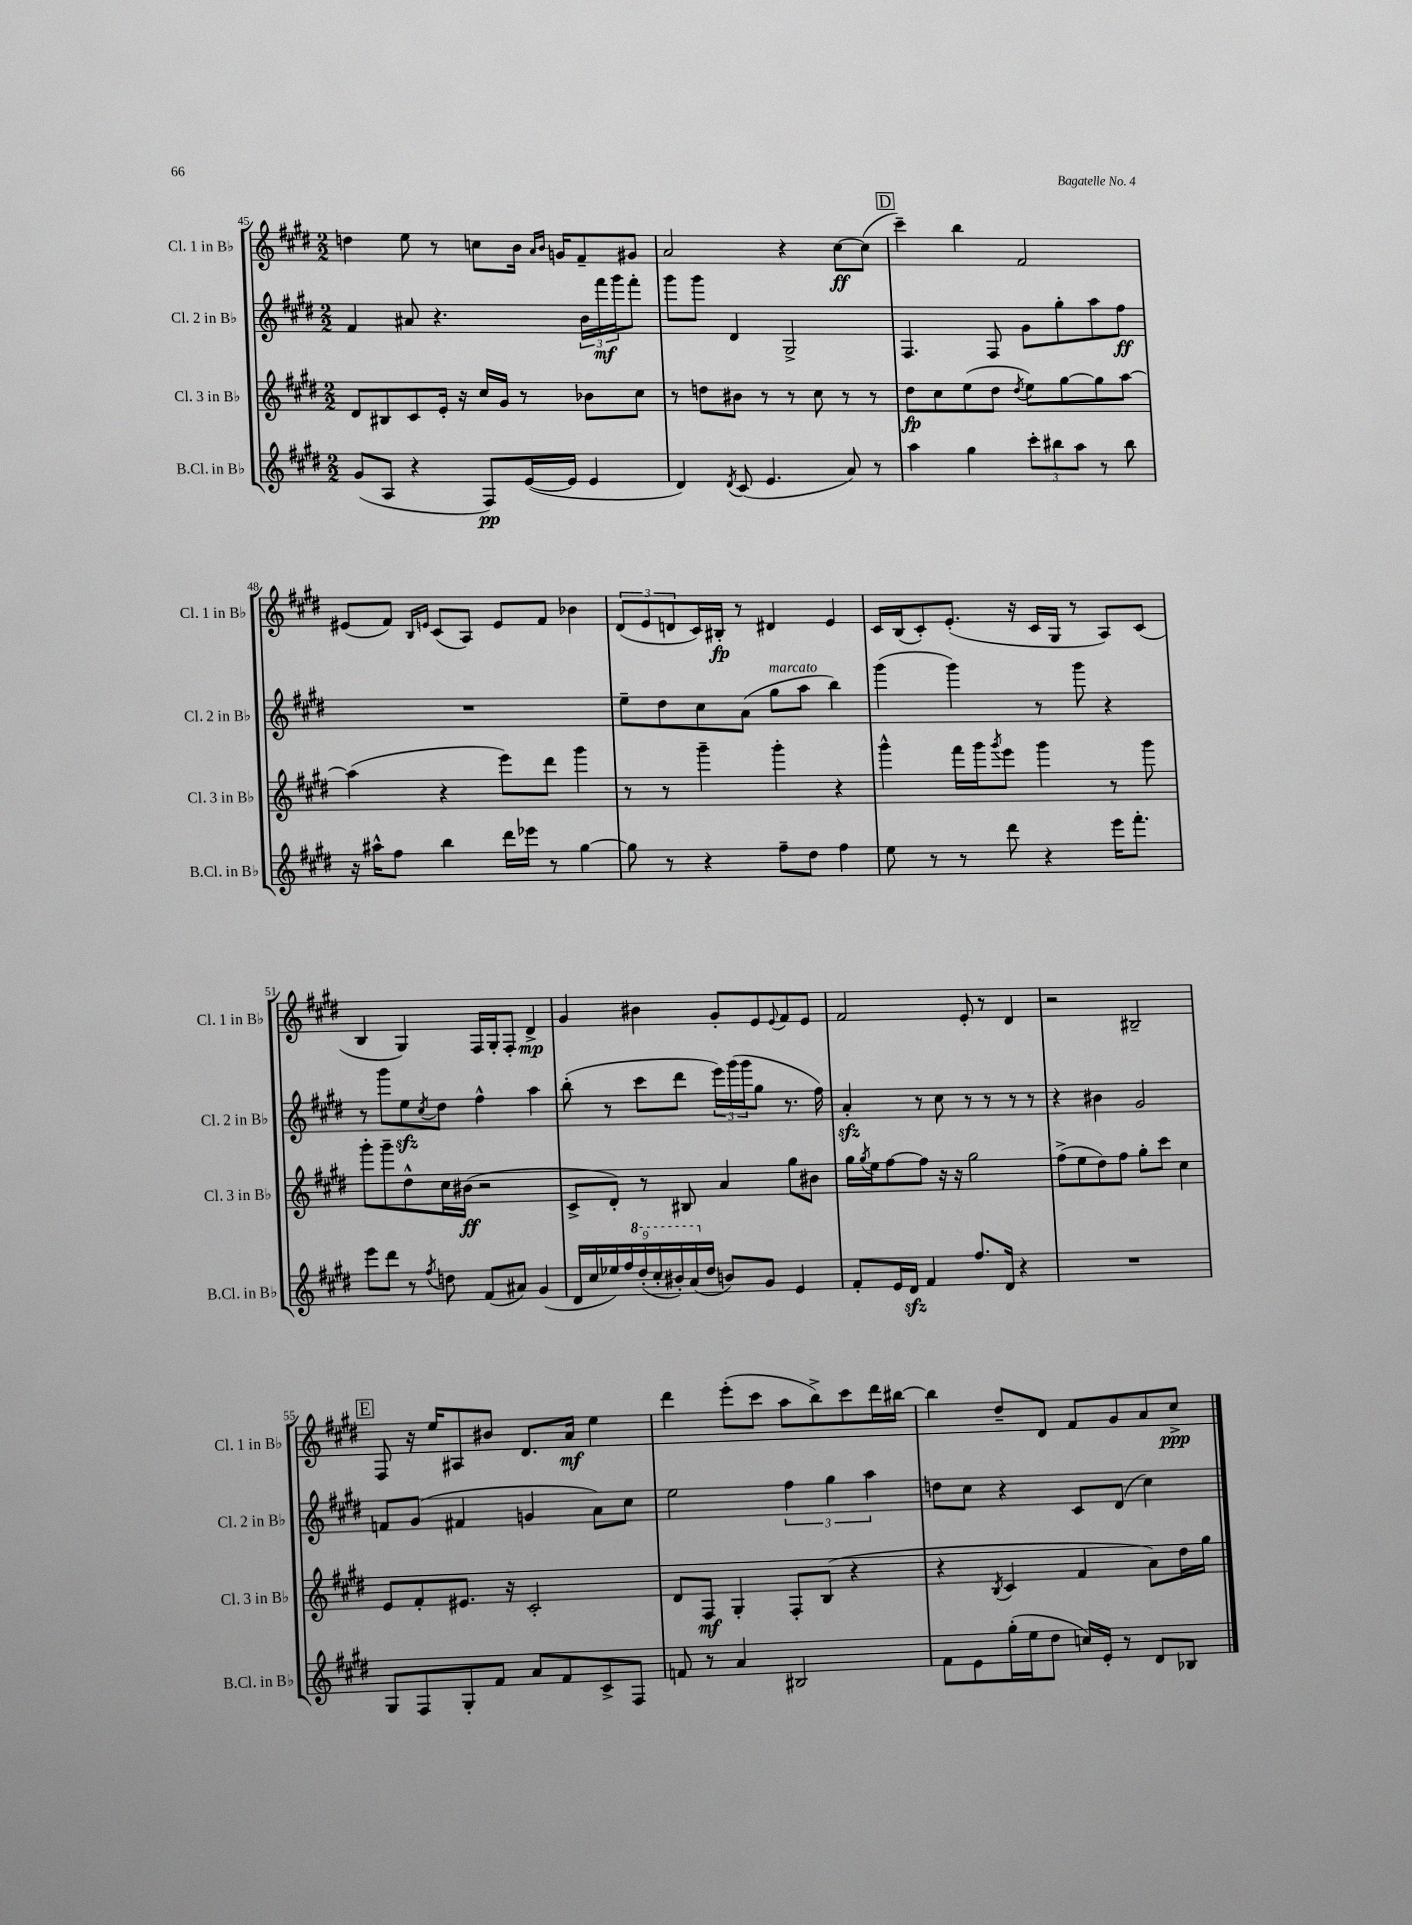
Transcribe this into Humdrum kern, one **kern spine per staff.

**kern	**kern	**kern	**kern
*staff4	*staff3	*staff2	*staff1
*clefG2	*clefG2	*clefG2	*clefG2
*k[f#c#g#d#]	*k[f#c#g#d#]	*k[f#c#g#d#]	*k[f#c#g#d#]
*M2/2	*M2/2	*M2/2	*M2/2
(8g#	8d#	4f#	4dd
8A	8B#	.	.
4r	8c#	8a#	8ee
.	16e'	4.r	8r
.	16r	.	.
8F#)	16cc#	.	8cc
.	16g#	.	.
([16e	8r	.	16b
.	.	.	16qqa
.	.	.	16qqb
16e]	.	.	16g
4e	8b-	24b	8f#~
.	.	24fff#	.
.	.	24ggg#	.
.	8cc#	8fff#'	8g#
=	=	=	=
4d#)	8r	8ggg#	2a
.	8dd	8ggg#	.
8qd#	.	.	.
(8c#	8b#	4d#	.
4.e	8r	.	.
.	8r	2G#^	4r
.	8cc#	.	.
8a)	8r	.	[8cc#
8r	8r	.	(8cc#]
=	=	=	=
4aa	8dd#	4.F#	4ccc#~)
.	8cc#	.	.
4gg#	(8ee	.	4bb
.	8dd#	8F#	.
.	8qdd#	.	.
12ccc#'	8ee)	8g#	2f#
12bb#	.	.	.
.	[8gg#	8gg#'	.
12aa	.	.	.
8r	8gg#]	8aa	.
8bb#	[8aa	8ff#	.
=	=	=	=
16r	(4aa]	1r	(8e#
16aa#^^	.	.	.
8ff#	.	.	8f#)
.	.	.	16qqB
.	.	.	16qqe
4bb	4r	.	(8c#
.	.	.	8A)
16ddd#	8eee)	.	8e
16eee-	.	.	.
8r	8ddd#	.	8f#
[4gg#	4ggg#	.	4b-
=	=	=	=
8gg#]	8r	8ee~	(12d#
.	.	.	12e
8r	8r	8dd#	.
.	.	.	12d
4r	4ggg#~	8cc#	16c#)
.	.	.	16B#'
.	.	(8a	8r
8ff#~	4ggg#'	8gg#	4d#
8dd#	.	8aa	.
4ff#	4r	4bb)	4e
=	=	=	=
8ee	4ggg#^^	(4ggg#	16c#
.	.	.	(16B
8r	.	.	8c#')
8r	16fff#	4ggg#)	(8.e'
.	16ggg#	.	.
.	8qggg#	.	.
8ddd#	8eee	.	.
.	.	.	16r
4r	4ggg#	8r	16c#
.	.	.	16G#
.	.	8ggg#	8r
16eee	8r	4r	8A)
8.fff#'	.	.	.
.	8ggg#	.	(8c#
=	=	=	=
8eee	8ggg#'	8r	4B
8ddd#	8ggg#~	8ggg#	.
8r	8dd#^^	8ee	4G#)
8qff#	.	8qcc#	.
8dd	16cc#	8dd#	.
.	(16b#	.	.
(8f#	2r	4ff#^^	16F#
.	.	.	16G#'
8a#)	.	.	8F#'
(4g#	.	4aa	4d#^
=	=	=	=
18d#	8c#^	(8bb'	4g#
18cc#	.	.	.
18ee-)	.	.	.
.	8d#')	8r	.
18ff#	.	.	.
(18ddd#'	.	.	.
.	8r	8ccc#	4b#
18ccc#'	.	.	.
18bb#')	.	.	.
.	8B#	8ddd#	.
(18aa	.	.	.
18dd#	.	.	.
8b)	4a	24eee)	8g#'
.	.	(24ggg#	.
.	.	24ggg#	.
8g#	.	8gg#	8e
.	.	.	8qqe
4e	8gg#	8.r	8f#
.	8b#	.	8e
.	.	16ff#)	.
=	=	=	=
8f#'	16gg#	4a'	2f#
.	8qgg#	.	.
.	16ee	.	.
16e	[8ff#	.	.
16d#	.	.	.
4f#	8ff#]	8r	.
.	16r	8cc#	.
.	16r	.	.
8.ff#	2gg#	8r	8e'
.	.	8r	8r
16d#	.	.	.
4r	.	8r	4d#
.	.	8r	.
=	=	=	=
1r	(8ff#^	4r	2r
.	8ee	.	.
.	8dd#)	4b#	.
.	8ff#	.	.
.	8gg#'	2g#	2B#~
.	8ccc#	.	.
.	4cc#	.	.
=	=	=	=
8G#	8e	8f	8F#
8F#	8f#'	(8g#	16r
.	.	.	16ee
8G#'	8.e#	4f#	8A#
8f#	.	.	8b#
.	16r	.	.
8a	2c#'	4g	8.d#
8f#	.	.	.
.	.	.	16a
8c#^	.	8a)	4ee
8F#	.	8cc#	.
=	=	=	=
8f	8d#	2ee	4ddd#
8r	8F#	.	.
4a	4G#'	.	(8eee'
.	.	.	8ccc#
2B#	8F#'	6ff#	8aa
.	(8B	.	8bb^)
.	.	6gg#	.
.	4r	.	8ccc#
.	.	6aa	.
.	.	.	16ddd#
.	.	.	[16bb#
=	=	=	=
8f#	4r	8dd	4bb#]
8e	.	8cc#	.
.	8qB	.	.
(16gg#'	4c#	4r	8dd#~
16ee	.	.	.
8dd#	.	.	8d#
16cc)	4f#	8c#	8f#
16e'	.	.	.
8r	.	(8d#	8g#
8d#	8a)	4cc#)	8a
8B-	16dd#	.	8cc#^
.	16gg#	.	.
==	==	==	==
*-	*-	*-	*-
